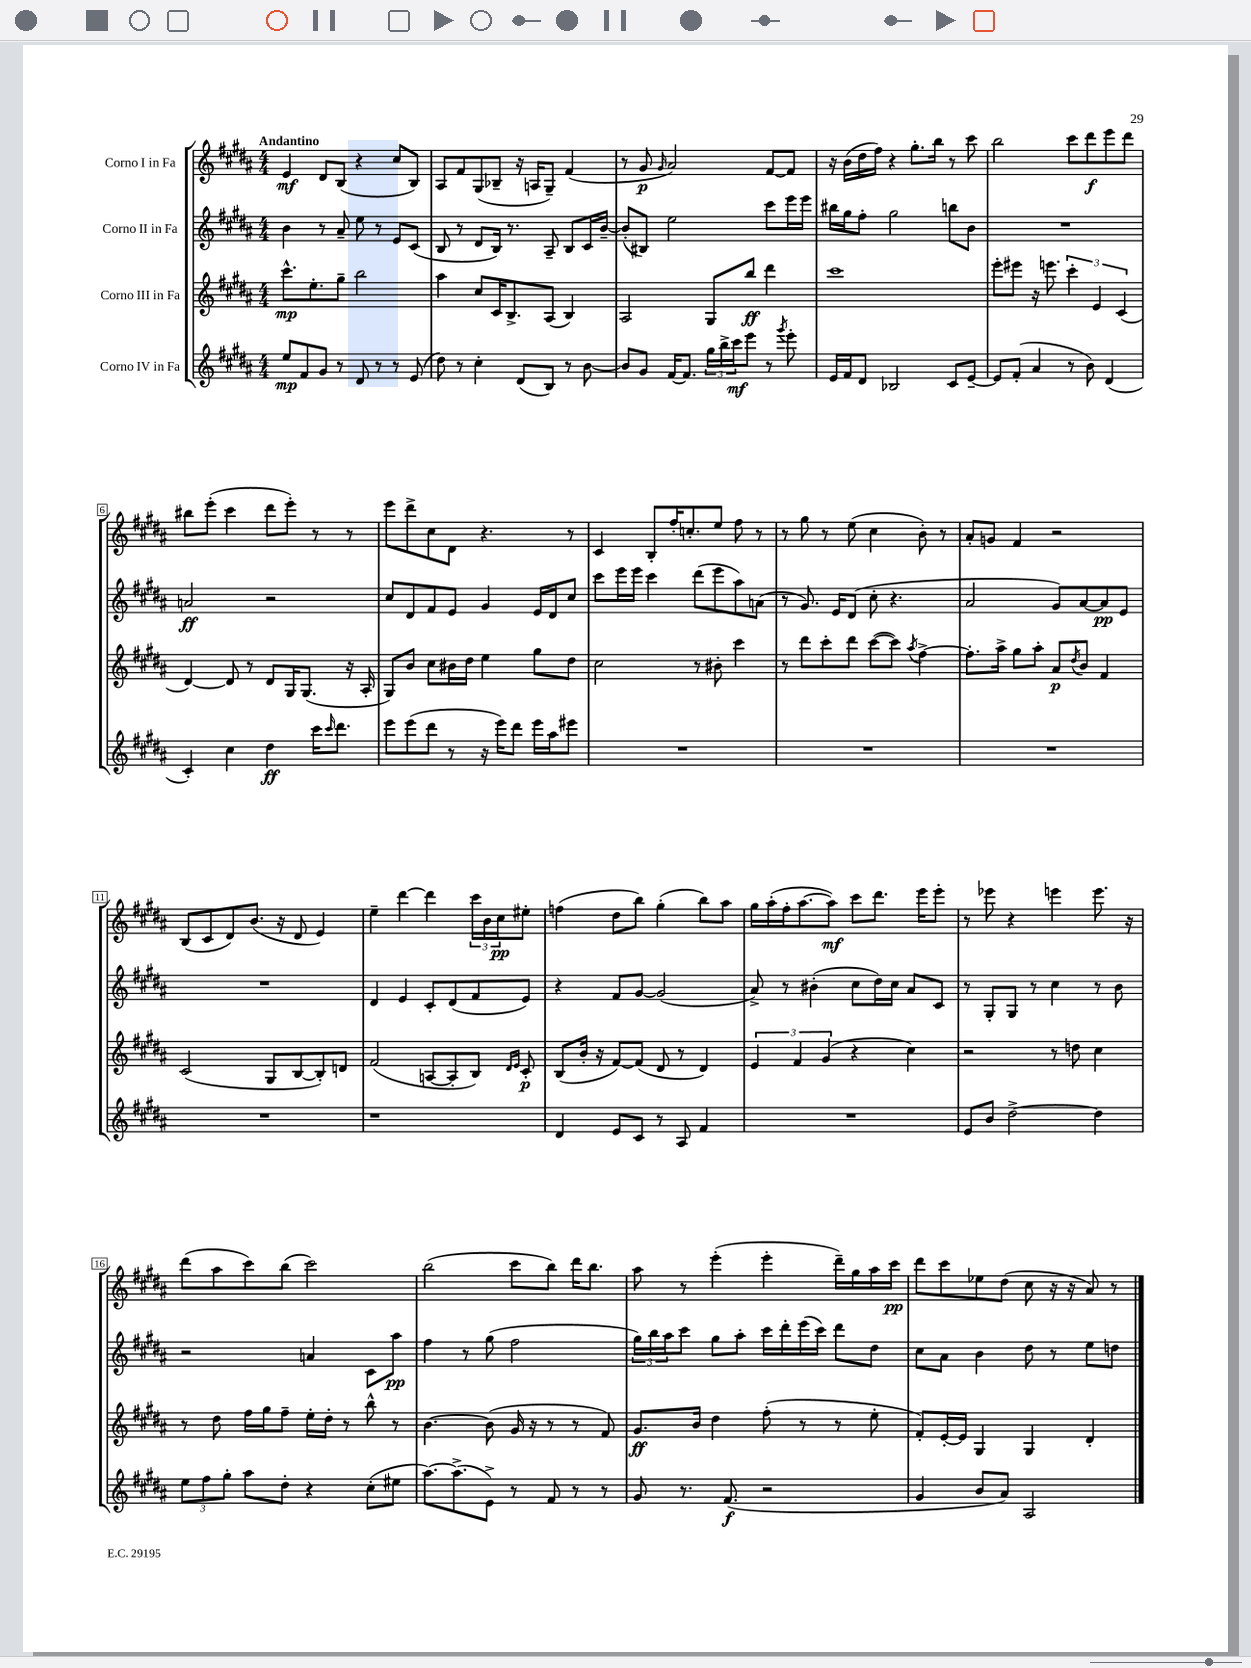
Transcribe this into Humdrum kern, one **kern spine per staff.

**kern	**dynam	**kern	**dynam	**kern	**dynam	**kern	**dynam
*part4	*part4	*part3	*part3	*part2	*part2	*part1	*part1
*staff4	*staff4	*staff3	*staff3	*staff2	*staff2	*staff1	*staff1
*I"Corno IV in Fa	*	*I"Corno III in Fa	*	*I"Corno II in Fa	*	*I"Corno I in Fa	*
*clefG2	*	*clefG2	*	*clefG2	*	*clefG2	*
*k[f#c#g#d#a#]	*	*k[f#c#g#d#a#]	*	*k[f#c#g#d#a#]	*	*k[f#c#g#d#a#]	*
*M4/4	*	*M4/4	*	*M4/4	*	*M4/4	*
=1	=1	=1	=1	=1	=1	=1	=1
!	!	!	!	!	!	!LO:TX:a:B:t=Andantino	!
8ee/L	mp	8.ccc#^^\L	mp	4b\	.	4e/	mf
8f#/	.	.	.	.	.	.	.
.	.	8.ee'\	.	.	.	.	.
8g#/J	.	.	.	8r	.	8d#/L	.
8r	.	8gg#~\J	.	8a#~/	.	(8B/J	.
8d#/	.	2bb\	.	8ee\	.	4r	.
8r	.	.	.	8r	.	.	.
8r	.	.	.	8e/L	.	8cc#/L	.
(8e/	.	.	.	(8c#/J	.	8B/J)	.
=2	=2	=2	=2	=2	=2	=2	=2
8dd#\)	.	4aa#\	.	8B/	.	8A#/L	.
8r	.	.	.	8r	.	8f#/	.
4cc#'\	.	8cc#/L	.	8d#/L	.	(8G#/	.
.	.	16c#/K	.	16B/Jk)	.	8B-X~/J	.
.	.	8.B^/	.	8.r	.	.	.
(8d#/L	.	.	.	.	.	16r	.
.	.	.	.	.	.	16An/KL	.
8B/J)	.	(8A#/J	.	8A#~/	.	8G#~/J)	.
8r	.	4B/)	.	8B/L	.	(4f#/	.
[8b\	.	.	.	16c#/L	.	.	.
.	.	.	.	[16b~/JJ	.	.	.
=3	=3	=3	=3	=3	=3	=3	=3
8b/L]	.	2A#/	.	(8b'/L]	.	8r	.
8g#/J	.	.	.	8B#X/J)	.	8g#/	p
.	.	.	.	.	.	16qqg#/	.
[16f#/KL	.	.	.	2ee\	.	2a#/)	.
8.f#/J]	.	.	.	.	.	.	.
24gg#\LL	.	8G#/L	.	.	.	.	.
24bb^\	.	.	.	.	.	.	.
24ccc#\J	mf	.	.	.	.	.	.
8eee\J	.	8bb/J	ff	.	.	.	.
8r	.	4ddd#\	.	8ccc#\L	.	[8f#/L	.
8qggg#/	.	.	.	.	.	.	.
8eee'\	.	.	.	16eee\L	.	8f#/J]	.
.	.	.	.	16eee\JJ	.	.	.
=4	=4	=4	=4	=4	=4	=4	=4
16e/LL	.	1ccc#	.	16bb#X\LL	.	16r	.
16f#/J	.	.	.	16gg#\J	.	(16b\LL	.
8d#/J	.	.	.	8ff#'\J	.	16dd#\	.
.	.	.	.	.	.	16ff#\JJ)	.
2B-X/	.	.	.	2gg#\	.	4r	.
.	.	.	.	.	.	8.gg#'\L	.
.	.	.	.	.	.	16bb\Jk	.
8c#/L	.	.	.	8bbn\L	.	8r	.
[8e~/J	.	.	.	8b\J	.	8ccc#\	.
=5	=5	=5	=5	=5	=5	=5	=5
8e/L]	.	8eee'\L	.	1r	.	2bb\	.
(8f#'/J	.	8eee#X\J	.	.	.	.	.
4a#/	.	16r	.	.	.	.	.
.	.	8.eeen\	.	.	.	.	.
8r	.	6ccc#'\	.	.	.	8ccc#\L	.
8b\)	.	.	.	.	.	8ddd#\	f
.	.	6e/	.	.	.	.	.
(4d#/	.	.	.	.	.	8eee\	.
.	.	(6c#/	.	.	.	.	.
.	.	.	.	.	.	8ddd#\J	.
!!LO:LB:g=z
=6	=6	=6	=6	=6	=6	=6	=6
4c#'/)	.	[4d#/)	.	2an/	ff	8bb#X\L	.
.	.	.	.	.	.	(8eee'\J	.
4cc#\	.	8d#/]	.	.	.	4ccc#\	.
.	.	8r	.	.	.	.	.
4dd#\	ff	8d#/L	.	2r	.	8ddd#\L	.
.	.	16G#/K	.	.	.	8eee'\J)	.
.	.	(8.G#/J	.	.	.	.	.
16ccc#\KL	.	.	.	.	.	8r	.
16qqccc#/	.	.	.	.	.	.	.
8.ddd#\J	.	.	.	.	.	.	.
.	.	16r	.	.	.	8r	.
.	.	16A#'/	.	.	.	.	.
=7	=7	=7	=7	=7	=7	=7	=7
8eee\L	.	8G#/L)	.	8cc#/L	.	8eee\L	.
(8eee\	.	8b/J	.	8d#/	.	8ddd#^\	.
8ddd#\J	.	8cc#\L	.	8f#/	.	8cc#\	.
8r	.	16b#X\L	.	8e/J	.	8d#\J	.
.	.	16dd#\JJ	.	.	.	.	.
16r	.	4ee\	.	4g#/	.	4.r	.
16eee\KL)	.	.	.	.	.	.	.
8ddd#\J	.	.	.	.	.	.	.
16eee\LL	.	8gg#\L	.	16e/LL	.	.	.
16aa#\J	.	.	.	16d#/J	.	.	.
8eee#X\J	.	8dd#\J	.	8cc#/J	.	8r	.
=8	=8	=8	=8	=8	=8	=8	=8
1r	.	2cc#\	.	8ccc#\L	.	4c#/	.
.	.	.	.	16eee\L	.	.	.
.	.	.	.	16eee\JJ	.	.	.
.	.	.	.	4ccc#\	.	8B'/L	.
.	.	.	.	.	.	16ff#'/K	.
.	.	.	.	.	.	8.ccn'/	.
.	.	8r	.	(8ddd#\L	.	.	.
.	.	8b#X'\	.	8eee\	.	8ee/J	.
.	.	4ccc#\	.	8aa#\)	.	8ff#\	.
.	.	.	.	(8an\J	.	8r	.
=9	=9	=9	=9	=9	=9	=9	=9
1r	.	8r	.	8r	.	8r	.
.	.	8ddd#\L	.	8.g#/)	.	8gg#\	.
.	.	8ccc#'\	.	.	.	8r	.
.	.	.	.	16e/KL	.	.	.
.	.	8ddd#\J	.	(8d#/J	.	(8ee\	.
.	.	([8ccc#\L	.	8cc#'\	.	4cc#\	.
.	.	8ccc#\J])	.	4.r	.	.	.
.	.	8qaa#/	.	.	.	.	.
.	.	[4ff#^\	.	.	.	8b'\)	.
.	.	.	.	.	.	8r	.
=10	=10	=10	=10	=10	=10	=10	=10
1r	.	8.ff#'\L]	.	2a#/	.	8a#'/L	.
.	.	.	.	.	.	8gn/J	.
.	.	16aa#^\Jk	.	.	.	.	.
.	.	8gg#\L	.	.	.	4f#/	.
.	.	8aa#'\J	.	.	.	.	.
.	.	8a#/L	p	8g#/L)	.	2r	.
.	.	8qdd#/	.	.	.	.	.
.	.	8b/J	.	[8a#/	.	.	.
.	.	4f#/	.	8a#/]	pp	.	.
.	.	.	.	8e/J	.	.	.
!!LO:LB:g=z
=11	=11	=11	=11	=11	=11	=11	=11
1r	.	(2c#/	.	1r	.	(8B/L	.
.	.	.	.	.	.	8c#/	.
.	.	.	.	.	.	8d#/)	.
.	.	.	.	.	.	(8.b/J	.
.	.	8G#/L	.	.	.	.	.
.	.	.	.	.	.	16r	.
.	.	[8B/	.	.	.	8d#/	.
.	.	8B'/])	.	.	.	4e/)	.
.	.	8dn/J	.	.	.	.	.
=12	=12	=12	=12	=12	=12	=12	=12
1r	.	(2f#/	.	4d#/	.	4ee~\	.
.	.	.	.	4e/	.	[4ddd#\	.
.	.	[8An/L	.	8c#'/L	.	4ddd#\]	.
.	.	8A'/]	.	(8d#/	.	.	.
.	.	8B/J)	.	8f#/	.	24ccc#\LL	.
.	.	.	.	.	.	24b\	.
.	.	.	.	.	.	24cc#\J	pp
.	.	16qqd#/LL	.	.	.	.	.
.	.	16qqe/JJ	.	.	.	.	.
.	.	8c#'/	p	8e/J)	.	8ee#X'\J	.
=13	=13	=13	=13	=13	=13	=13	=13
4d#/	.	(8B/L	.	4r	.	(4ffn\	.
.	.	16b'/Jk	.	.	.	.	.
.	.	16r	.	.	.	.	.
8e/L	.	[8f#/L)	.	8f#/L	.	8dd#\L	.
8c#/J	.	(8f#/J]	.	[8g#/J	.	8bb\J)	.
8r	.	8d#/	.	(2g#/]	.	(4gg#'\	.
8A#/	.	8r	.	.	.	.	.
4f#/	.	4d#/)	.	.	.	8bb\L)	.
.	.	.	.	.	.	8aa#\J	.
=14	=14	=14	=14	=14	=14	=14	=14
1r	.	6e/	.	8a#^/)	.	16gg#\LL	.
.	.	.	.	.	.	(16aa#'\	.
.	.	.	.	8r	.	16ff#'\J	.
.	.	6f#/	.	.	.	.	.
.	.	.	.	.	.	[8.aa#\	.
.	.	.	.	(4b#X'\	.	.	.
.	.	(6g#/	.	.	.	.	.
.	.	.	.	.	.	8aa#\J])	mf
.	.	4r	.	8cc#\L	.	8ccc#\L	.
.	.	.	.	16dd#\L)	.	8.ddd#\J	.
.	.	.	.	16cc#\JJ	.	.	.
.	.	4cc#\)	.	8a#/L	.	.	.
.	.	.	.	.	.	16eee\KL	.
.	.	.	.	8c#/J	.	8eee'\J	.
=15	=15	=15	=15	=15	=15	=15	=15
8e/L	.	2r	.	8r	.	8r	.
8b/J	.	.	.	8G#'/L	.	8eee-X\	.
[2dd#^\	.	.	.	8G#/J	.	4r	.
.	.	.	.	8r	.	.	.
.	.	8r	.	4cc#\	.	4eeen\	.
.	.	8ddn\	.	.	.	.	.
4dd#\]	.	4cc#\	.	8r	.	8.eee\	.
.	.	.	.	8b\	.	.	.
.	.	.	.	.	.	16r	.
!!LO:LB:g=z
=16	=16	=16	=16	=16	=16	=16	=16
12ee\L	.	8r	.	2r	.	(8ddd#\L	.
12ff#\	.	.	.	.	.	.	.
.	.	8dd#\	.	.	.	8aa#\	.
12gg#'\J	.	.	.	.	.	.	.
8aa#\L	.	16ff#\LL	.	.	.	8ccc#\)	.
.	.	16gg#\J	.	.	.	.	.
8dd#'\J	.	8ff#~\J	.	.	.	(8bb\J	.
4r	.	16ee'\LL	.	4an/	.	2ccc#\)	.
.	.	16dd#'\JJ	.	.	.	.	.
.	.	8r	.	.	.	.	.
(8cc#'\L	.	8bb^^\	.	8c#\L	.	.	.
8ee#X\J	.	8r	.	8aa#\J	pp	.	.
=17	=17	=17	=17	=17	=17	=17	=17
[8.aa#\L)	.	[4.b\	.	4ff#\	.	(2bb\	.
(8.aa#^\]	.	.	.	.	.	.	.
.	.	.	.	8r	.	.	.
8e^\J)	.	(8b\]	.	(8gg#\	.	.	.
8r	.	16g#/	.	2ff#\	.	8ccc#\L	.
.	.	16r	.	.	.	.	.
8f#/	.	8r	.	.	.	8bb\J)	.
8r	.	8r	.	.	.	16ddd#\KL	.
.	.	.	.	.	.	8.bb\J	.
8r	.	8f#/)	.	.	.	.	.
=18	=18	=18	=18	=18	=18	=18	=18
8g#/	.	8.g#/L	ff	24gg#\LL)	.	8aa#\	.
.	.	.	.	24bb\	.	.	.
.	.	.	.	24aa#\J	.	.	.
8.r	.	.	.	8ccc#\J	.	8r	.
.	.	16b/Jk	.	.	.	.	.
.	.	4dd#\	.	8gg#\L	.	(4eee'\	.
(8.f#/	f	.	.	.	.	.	.
.	.	.	.	8aa#'\J	.	.	.
2r	.	(8ff#'\	.	16ccc#\LL	.	4eee'\	.
.	.	.	.	16ddd#'\	.	.	.
.	.	8r	.	(16eee\	.	.	.
.	.	.	.	16ccc#\JJ)	.	.	.
.	.	8r	.	8ddd#\L	.	16ddd#~\LL)	.
.	.	.	.	.	.	16gg#\	.
.	.	8ee'\	.	8dd#\J	.	16aa#\	.
.	.	.	.	.	.	16ccc#\JJ	pp
=19	=19	=19	=19	=19	=19	=19	=19
4g#/	.	8f#'/L)	.	8cc#\L	.	8ddd#\L	.
.	.	[16e'/L	.	8a#\J	.	8ccc#\	.
.	.	16e/JJ]	.	.	.	.	.
8b/L	.	4G#/	.	4b\	.	8ee-X\	.
8a#/J)	.	.	.	.	.	(8dd#\J	.
2A#/	.	4G#/	.	8dd#\	.	8cc#\	.
.	.	.	.	8r	.	16r	.
.	.	.	.	.	.	16r	.
.	.	4d#'/	.	8ee\L	.	8a#/)	.
.	.	.	.	8ddn\J	.	8r	.
==	==	==	==	==	==	==	==
*-	*-	*-	*-	*-	*-	*-	*-
